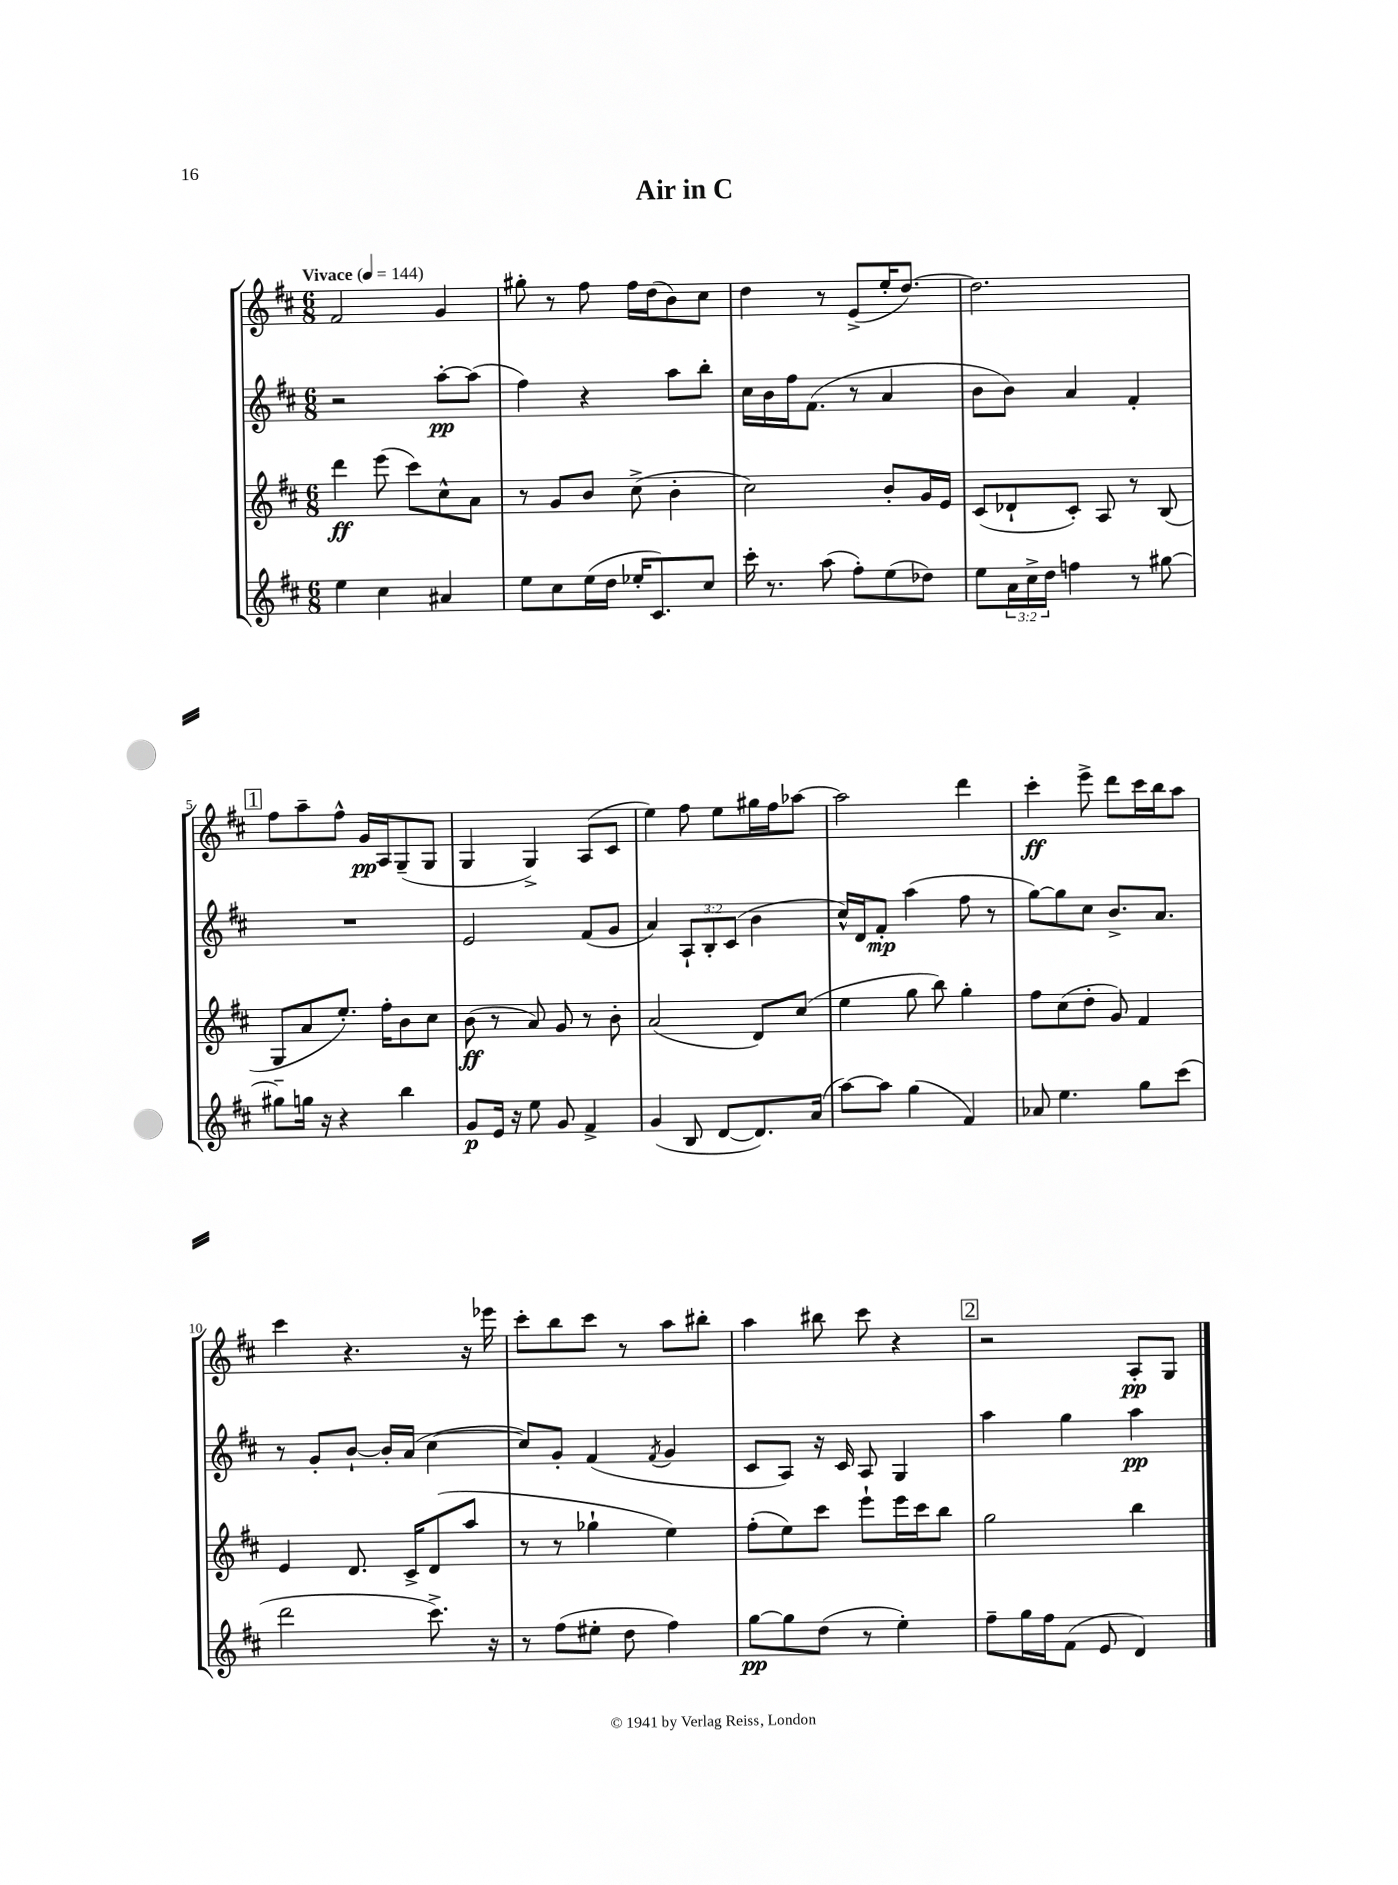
\header { title = "Air in C" }
<<
\new StaffGroup <<
\new Staff = "s0" {
    \clef treble \key d \major \numericTimeSignature \time 6/8 \tempo "Vivace" 4 = 144
    fis'2 g'4 |
    gis''8-. r8 fis''8 fis''16 d''16( b'8) cis''8 |
    d''4 r8 e'8->( e''16-. d''8.~) |
    d''2. |
    \mark \markup { \box "1" } fis''8 a''8-- fis''8-^ g'16\pp a16 g8--( g8 |
    g4 g4->) a8( cis'8 |
    e''4) fis''8 e''8 gis''16 fis''16 aes''8~ |
    aes''2 d'''4 |
    cis'''4-.\ff e'''8-> d'''8 cis'''16 b''16 a''8 |
    cis'''4 r4. r16 ees'''16 |
    cis'''8-. b''8 cis'''8 r8 a''8 bis''8-. |
    a''4 bis''8 cis'''8 r4 |
    \mark \markup { \box "2" } r2 a8-.\pp g8 \bar "|." |
}
\new Staff = "s1" {
    \clef treble \key d \major \numericTimeSignature \time 6/8 \override Staff.TupletNumber.text = #tuplet-number::calc-fraction-text
    r2 a''8~-.\pp a''8( |
    fis''4) r4 a''8 b''8-. |
    cis''16 b'16 fis''16 fis'8.( r8 a'4 |
    b'8 b'8) a'4 fis'4-. |
    \mark \markup { \box "1" } R2. |
    e'2 fis'8( g'8 |
    a'4) \tuplet 3/2 { a8-! b8-. cis'8( } b'4 |
    cis''16-^) d'16 fis'8-.\mp a''4( fis''8 r8 |
    g''8~) g''8 cis''8 b'8.-> a'8. |
    r8 g'8-. b'8~-! b'16-. a'16( cis''4~ |
    cis''8) g'8-. fis'4( \acciaccatura { fis'8 } g'4 |
    cis'8 a8) r16 cis'16 a8 g4 |
    \mark \markup { \box "2" } a''4 g''4 a''4\pp \bar "|." |
}
\new Staff = "s2" {
    \clef treble \key d \major \numericTimeSignature \time 6/8
    d'''4\ff e'''8( cis'''8) cis''8-^ a'8 |
    r8 g'8 b'8 cis''8->( b'4-. |
    cis''2) b'8-. g'16 e'16 |
    cis'8( des'8-! cis'8-.) a8 r8 b8( |
    \mark \markup { \box "1" } g8 a'8 e''8.-.) fis''16-. b'8 cis''8 |
    b'8\ff( r8 a'8) g'8 r8 b'8-. |
    a'2( d'8) cis''8( |
    e''4 g''8 b''8) g''4-. |
    fis''8 cis''8( d''8-. g'8) fis'4 |
    e'4 d'8. cis'16-> d'8( a''8 |
    r8 r8 ges''4-! e''4) |
    fis''8-.( e''8) cis'''8 e'''8-! e'''16 cis'''16 b''8 |
    \mark \markup { \box "2" } g''2 b''4 \bar "|." |
}
\new Staff = "s3" {
    \clef treble \key d \major \numericTimeSignature \time 6/8 \override Staff.TupletNumber.text = #tuplet-number::calc-fraction-text
    e''4 cis''4 ais'4 |
    e''8 cis''8 e''16( d''16 ees''16-. cis'8.) cis''8 |
    cis'''16-. r8. a''8( fis''8-.) e''8( des''8) |
    e''8 \tuplet 3/2 { a'16 cis''16-> d''16 } f''4 r8 gis''8~ |
    \mark \markup { \box "1" } gis''8-- g''16 r16 r4 b''4 |
    g'8\p e'16 r16 e''8 g'8 fis'4-> |
    g'4( b8 d'8~ d'8.) a'16( |
    a''8~) a''8 g''4( fis'4) |
    aes'8 e''4. g''8 cis'''8( |
    d'''2 cis'''8.->) r16 |
    r8 fis''8( eis''8-. d''8 fis''4) |
    g''8~\pp g''8 d''8( r8 e''4-.) |
    \mark \markup { \box "2" } fis''8-- g''16 fis''16 fis'8( e'8 d'4) \bar "|." |
}
>>
>>
